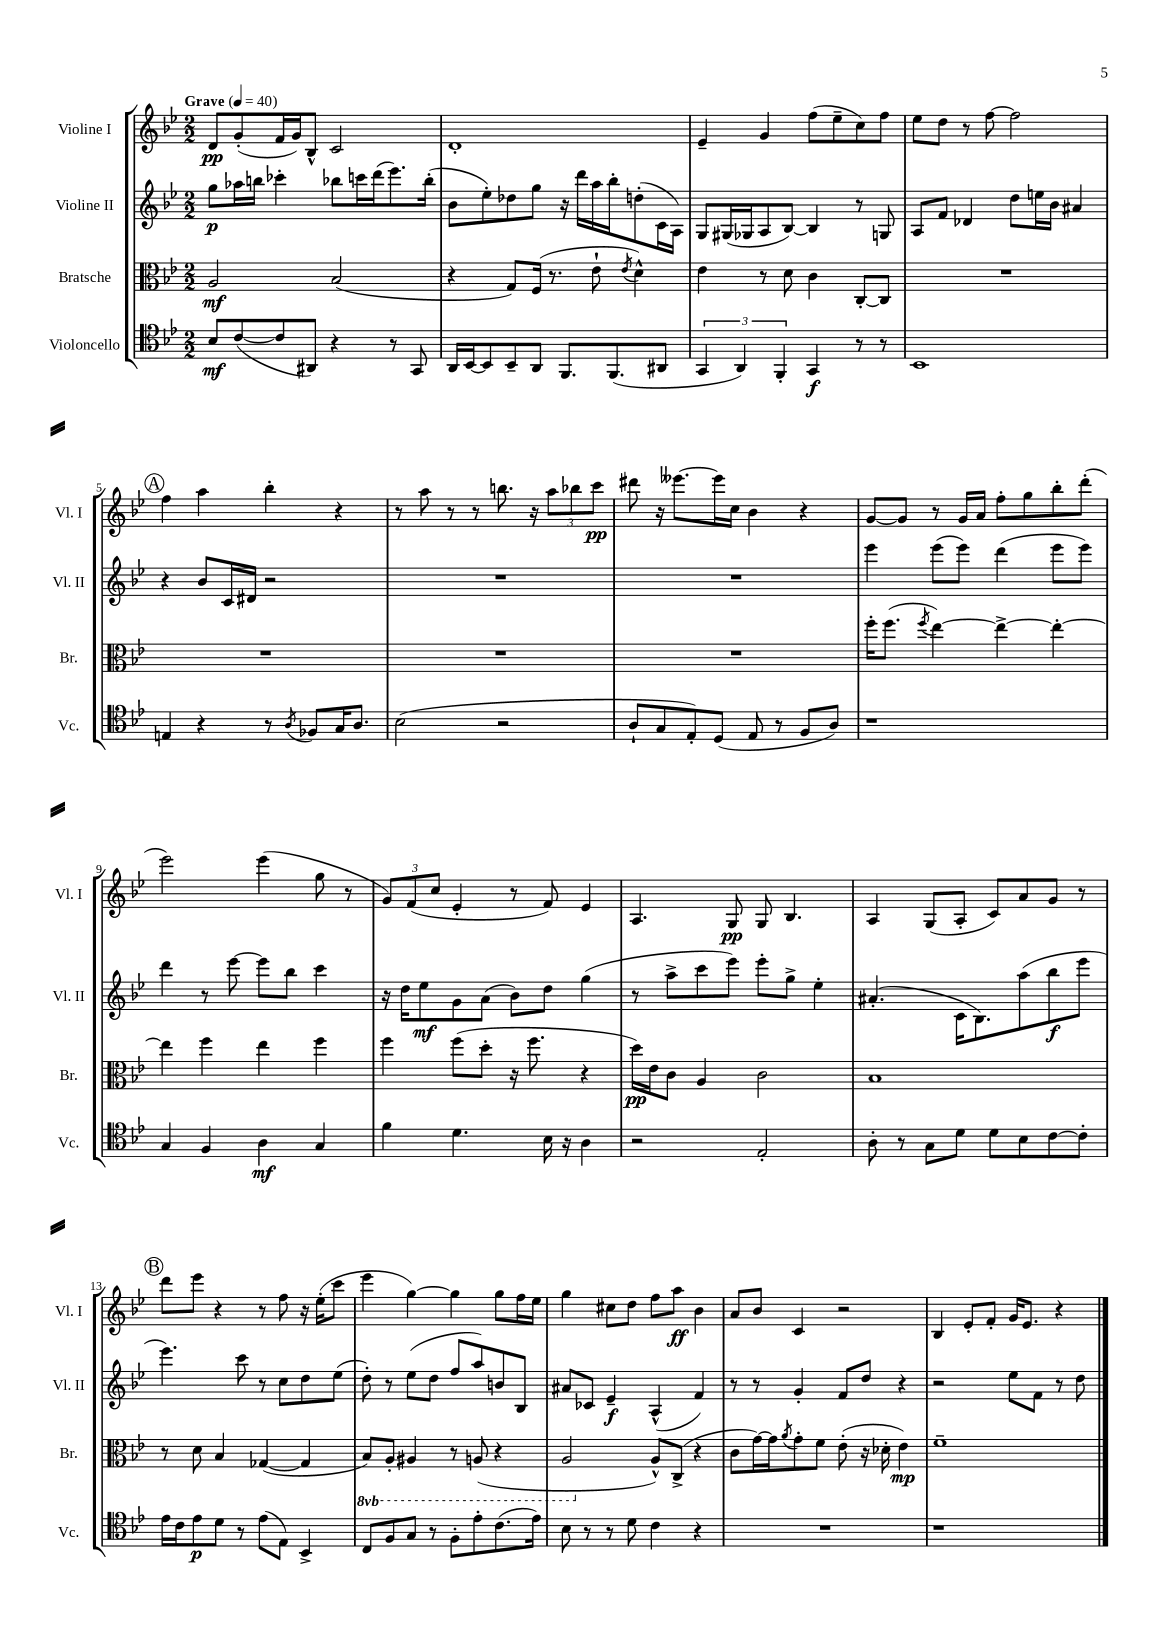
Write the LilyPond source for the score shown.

<<
\new StaffGroup <<
\new Staff = "s0" \with { instrumentName = "Violine I" shortInstrumentName = "Vl. I" } {
    \clef treble \key bes \major \numericTimeSignature \time 2/2 \tempo "Grave" 4 = 40
    d'8\pp g'8-.( f'16 g'16) bes8-^ c'2 |
    d'1-. |
    ees'4-- g'4 f''8( ees''8-- c''8) f''8 |
    ees''8 d''8 r8 f''8~ f''2 |
    \mark \markup { \circle "A" } f''4 a''4 bes''4-. r4 |
    r8 a''8 r8 r8 b''8. r16 \tuplet 3/2 { a''8 bes''8 c'''8\pp } |
    dis'''8 r16 eeses'''8.~ eeses'''16 c''16 bes'4 r4 |
    g'8~ g'8 r8 g'16 a'16 f''8-. g''8 bes''8-. d'''8-.( |
    ees'''2) ees'''4( g''8 r8 |
    \tuplet 3/2 { g'8) f'8( c''8 } ees'4-. r8 f'8) ees'4 |
    a4. g8\pp g8 bes4. |
    a4 g8( a8-. c'8) a'8 g'8 r8 |
    \mark \markup { \circle "B" } d'''8 ees'''8 r4 r8 f''8 r16 ees''16-.( c'''8 |
    ees'''4 g''4~) g''4 g''8 f''16 ees''16 |
    g''4 cis''8 d''8 f''8 a''8\ff bes'4 |
    a'8 bes'8 c'4 r2 |
    bes4 ees'8-. f'8-. g'16 ees'8. r4 \bar "|." |
}
\new Staff = "s1" \with { instrumentName = "Violine II" shortInstrumentName = "Vl. II" } {
    \clef treble \key bes \major \numericTimeSignature \time 2/2
    g''8\p aes''16 b''16 ces'''4-. bes''8 c'''16 d'''16( ees'''8.) bes''16-.( |
    bes'8 ees''8-.) des''8 g''8 r16 d'''16 a''16 bes''16-. d''8-.( c'16 a16) |
    g8 gis16( ges16 a8 bes8~) bes4 r8 g8 |
    a8 f'8 des'4 d''8 e''16 bes'16 ais'4 |
    \mark \markup { \circle "A" } r4 bes'8 c'16 dis'16 r2 |
    R1 |
    R1 |
    ees'''4 ees'''8( ees'''8) d'''4( ees'''8 ees'''8) |
    d'''4 r8 ees'''8~ ees'''8 bes''8 c'''4 |
    r16 d''16 ees''8\mf g'8 a'8( bes'8) d''8 g''4( |
    r8 a''8-> c'''8 ees'''8) ees'''8-. g''8-> ees''4-. |
    ais'4.-.( c'16 bes8.) a''8( bes''8\f ees'''8 |
    \mark \markup { \circle "B" } ees'''4.) c'''8 r8 c''8 d''8 ees''8( |
    d''8-.) r8 ees''8( d''8 f''8 a''8) b'8 bes8 |
    ais'8 ces'8 ees'4--\f a4-^( f'4) |
    r8 r8 g'4-. f'8 d''8 r4 |
    r2 ees''8 f'8 r8 d''8 \bar "|." |
}
\new Staff = "s2" \with { instrumentName = "Bratsche" shortInstrumentName = "Br." } {
    \clef alto \key bes \major \numericTimeSignature \time 2/2 \set Staff.ottavationMarkups = #ottavation-simple-ordinals
    a2\mf bes2( |
    r4 g8) f16( r8. ees'8-! \acciaccatura { ees'8 } d'4-^) |
    ees'4 r8 d'8 c'4 c8~-. c8 |
    R1 |
    \mark \markup { \circle "A" } R1 |
    R1 |
    R1 |
    f''16-. f''8.( \acciaccatura { f''8 } ees''4~) ees''4~-> ees''4~-. |
    ees''4 f''4 ees''4 f''4 |
    f''4 f''8( d''8-. r16 f''8. r4 |
    d''16\pp) ees'16 c'8 a4 c'2 |
    bes1 |
    \mark \markup { \circle "B" } r8 d'8 bes4 ges4~( ges4 |
    \ottava #-1 bes,8) a,8-. ais,4 r8 a,8( r4 |
    a,2 \ottava #0 a8-^) c8->( r4 |
    c'8 g'16~) g'16 \acciaccatura { a'8 } g'8-. f'8 ees'8-.( r16 des'16-. ees'4\mp) |
    f'1-- \bar "|." |
}
\new Staff = "s3" \with { instrumentName = "Violoncello" shortInstrumentName = "Vc." } {
    \clef tenor \key bes \major \numericTimeSignature \time 2/2
    bes8\mf c'8~( c'8 ais,8) r4 r8 g,8 |
    a,16 bes,16~ bes,8 bes,8-- a,8 f,8. f,8.( ais,8 |
    \tuplet 3/2 { g,4 a,4) f,4-. } g,4\f r8 r8 |
    bes,1 |
    \mark \markup { \circle "A" } e4 r4 r8 \acciaccatura { a8 } fes8 g16 a8. |
    bes2( r2 |
    a8-! g8 ees8-.) d8( ees8 r8 f8 a8) |
    r1 |
    g4 f4 a4\mf g4 |
    f'4 d'4. bes16 r16 a4 |
    r2 ees2-. |
    a8-. r8 g8 d'8 d'8 bes8 c'8~ c'8-. |
    \mark \markup { \circle "B" } ees'16 c'16 ees'8\p d'8 r8 ees'8( ees8) bes,4-> |
    c8 f8 g8 r8 f8-. ees'8-. c'8.( ees'16) |
    bes8 r8 r8 d'8 c'4 r4 |
    R1 |
    r1 \bar "|." |
}
>>
>>
